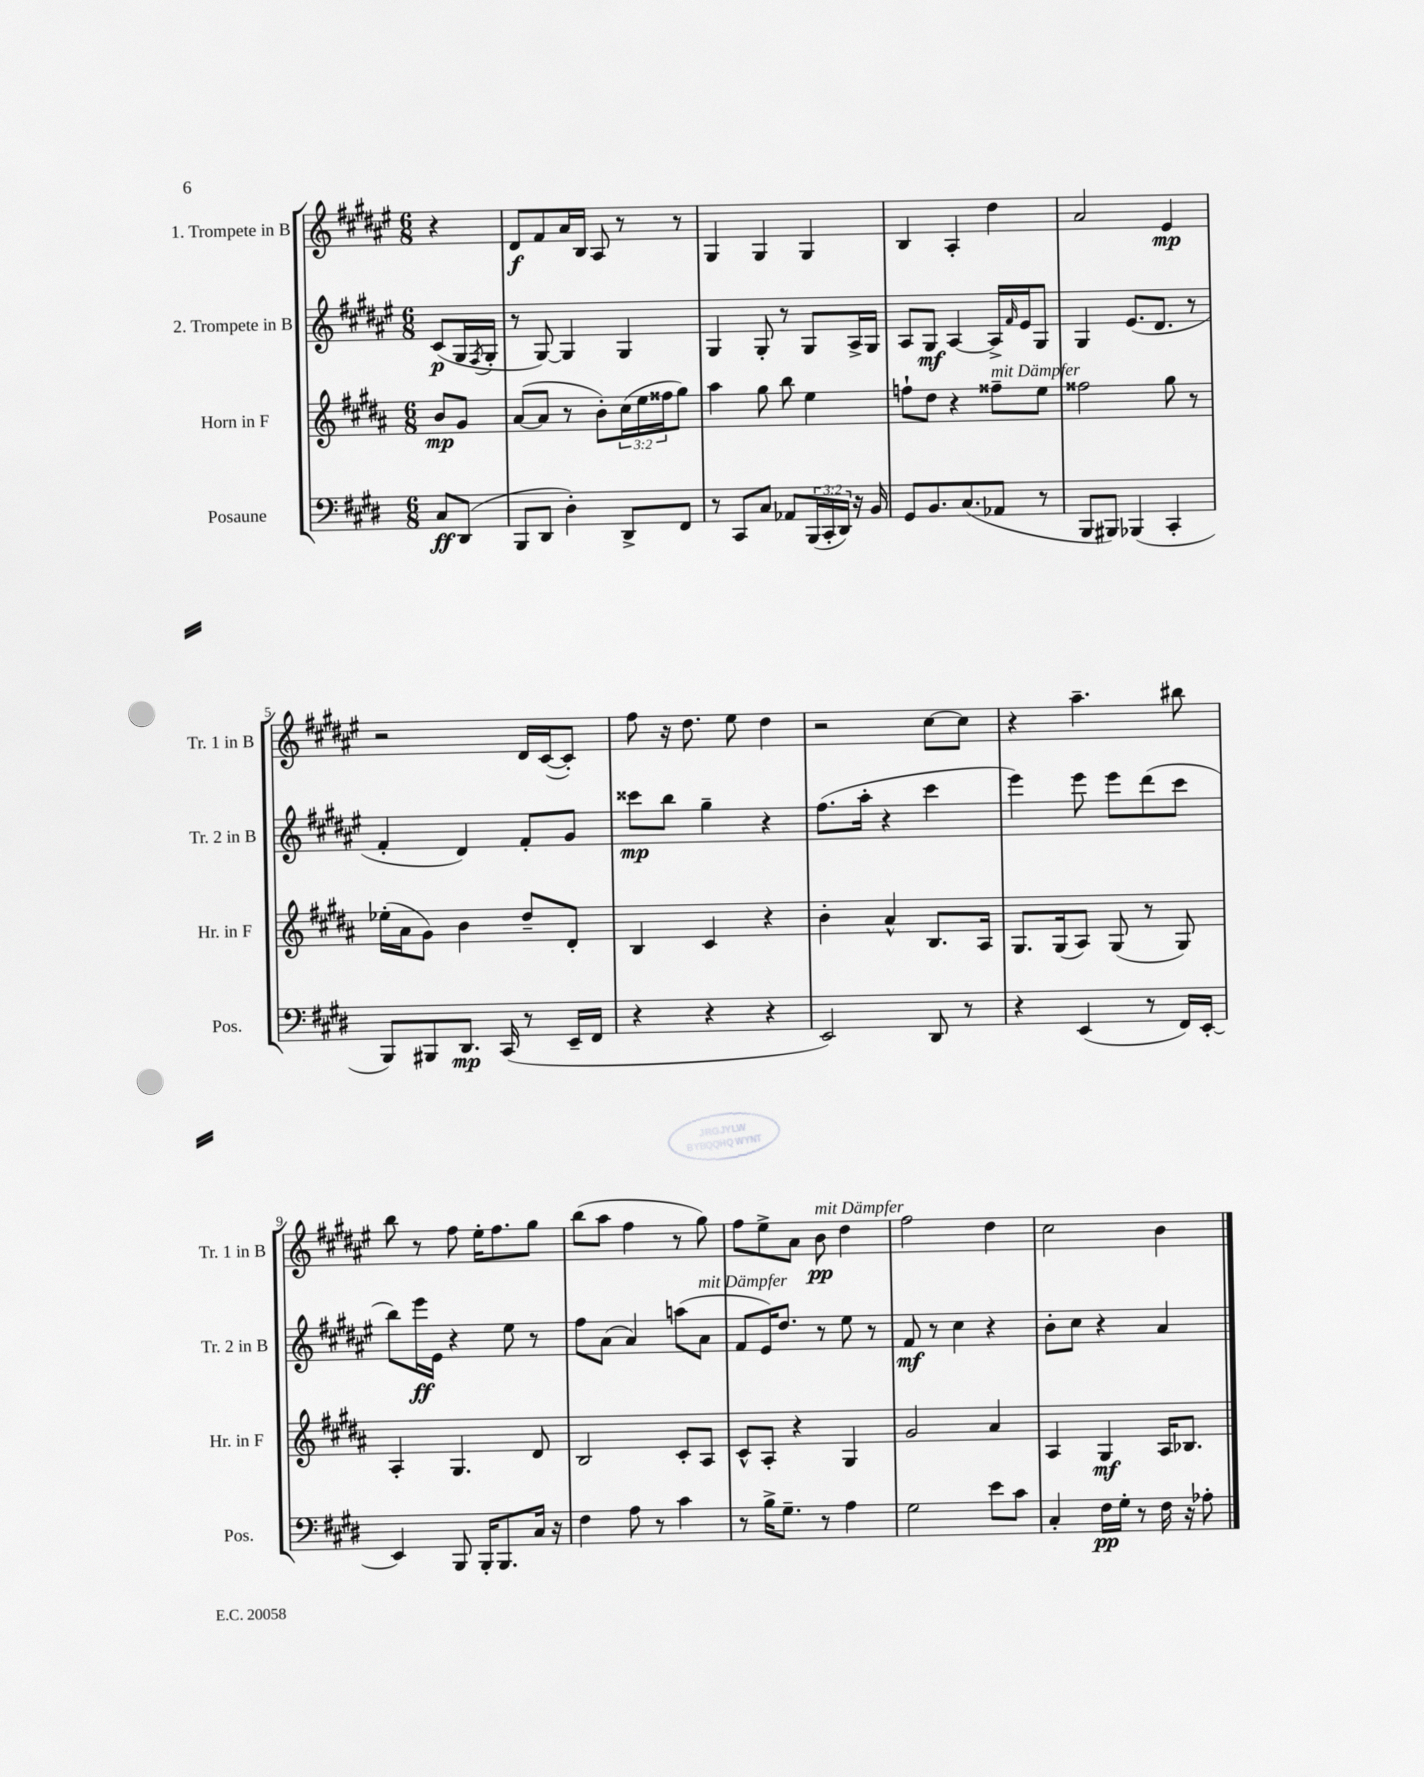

**kern	**kern	**kern	**kern
*staff4	*staff3	*staff2	*staff1
*clefF4	*clefG2	*clefG2	*clefG2
*k[f#c#g#d#]	*k[f#c#g#d#a#]	*k[f#c#g#d#a#e#]	*k[f#c#g#d#a#e#]
*M6/8	*M6/8	*M6/8	*M6/8
8C#/L	8b/L	(8c#/L	4r
(8DD#/J	8g#/J	16G#/L	.
.	.	8qF#/	.
.	.	16G#'/JJ	.
=	=	=	=
8BBB/L	([8a#/L	8r	8d#/L
8DD#/J	8a#/]J	[8G#/)	8f#/
4D#'\)	8r	4G#/]	16a#/L
.	.	.	16B/JJ
.	8b'\L)	.	8A#/
8DD#^/L	(24cc#\L	4G#/	8r
.	24ee\	.	.
.	24ff##\J	.	.
8FF#/J	8gg#\J)	.	8r
=	=	=	=
8r	4aa#\	4G#/	4G#/
8CC#/L	.	.	.
8C#/J	8gg#\	8G#'/	4G#/
8AA-/L	8bb\	8r	.
(24BBB/L	4ee\	8G#/L	4G#/
24CC#'/	.	.	.
24DD#/JJ)	.	.	.
16r	.	16A#^/L	.
16BB/	.	16G#/JJ	.
=	=	=	=
8GG#/L	8ff`\L	8A#/L	4B/
8.BB/	8dd#\J	8G#/J	.
.	4r	[4A#/	4A#'/
(8.C#/	.	.	.
8AA-/J	8ff##~\L	16A#^/]LL	4dd#\
.	.	16qqf#/	.
.	.	16e#/J	.
8r	8ee\J	8G#/J	.
=	=	=	=
8BBB/L	2ff##\	4G#/	2a#/
8BBB#/J)	.	.	.
(4BBB-/	.	(8.e#/L	.
.	.	8.d#/J	.
4CC#'/	8gg#\	.	4e#/
.	8r	8r	.
=	=	=	=
8BBB/L)	(16ee-'\LL	4f#'/	2r
.	16a#\J	.	.
8BBB#/	8g#\J)	.	.
8.DD#/J	4b\	4d#/)	.
(16CC#/	.	.	.
8r	8dd#~/L	8f#'/L	16d#/LL
.	.	.	([16c#/J
16EE~/LL	8d#'/J	8g#/J	8c#'/]J)
16FF#/JJ	.	.	.
=	=	=	=
4r	4B/	8ccc##\L	8ff#\
.	.	8bb\J	16r
.	.	.	8.dd#\
4r	4c#/	4gg#~\	.
.	.	.	8ee#\
4r	4r	4r	4dd#\
=	=	=	=
2EE/)	4b'\	(8.ff#\L	2r
.	.	16aa#'\Jk	.
.	4a#^^/	4r	.
8DD#/	8.B/L	4ccc#\	[8cc#\L
8r	.	.	8cc#\]J
.	16A#/Jk	.	.
=	=	=	=
4r	8.G#/L	4eee#\)	4r
.	(16G#/k	.	.
(4EE/	8A#/J)	8eee#\	4.aa#~\
.	(8G#/	8eee#\L	.
8r	8r	(8ddd#\	.
16FF#/LL)	8G#/)	8ccc#\J	8bb#\
[16EE'/JJ	.	.	.
=	=	=	=
4EE/]	4A#'/	8bb\L)	8bb\
.	.	16eee#\L	8r
.	.	16e#\JJ	.
8BBB/	4.G#/	4r	8ff#\
16BBB'/LK	.	.	16ee#'\LK
8.BBB/	.	.	8.ff#\
.	.	8ee#\	.
16C#/Jk	8d#/	8r	8gg#\J
16r	.	.	.
=	=	=	=
4F#\	2B/	8ff#\L	(8bb\L
.	.	(8a#\J	8aa#\J
8A\	.	4a#/)	4ff#\
8r	.	.	.
4c#\	8c#'/L	(8aa\L	8r
.	8A#/J	8a#\J	8gg#\)
=	=	=	=
8r	8c#^^/L	8f#/L	8ff#\L
16B^\LK	8A#'/J	16e#/K)	8ee#^\
8.G#~\J	.	8.dd#/J	.
.	4r	.	8a#\J
8r	.	8r	8b\
4A\	4G#/	8ee#\	4dd#\
.	.	8r	.
=	=	=	=
2G#\	2g#/	8f#/	2ff#\
.	.	8r	.
.	.	4cc#\	.
8e\L	4a#/	4r	4dd#\
8c#\J	.	.	.
=	=	=	=
4C#'/	4A#/	8b'\L	2cc#\
.	.	8cc#\J	.
16F#\LL	4G#/	4r	.
16G#'\JJ	.	.	.
8r	.	.	.
16F#\	16A#/LK	4a#/	4b\
16r	8.B-/J	.	.
8A-'\	.	.	.
==	==	==	==
*-	*-	*-	*-
